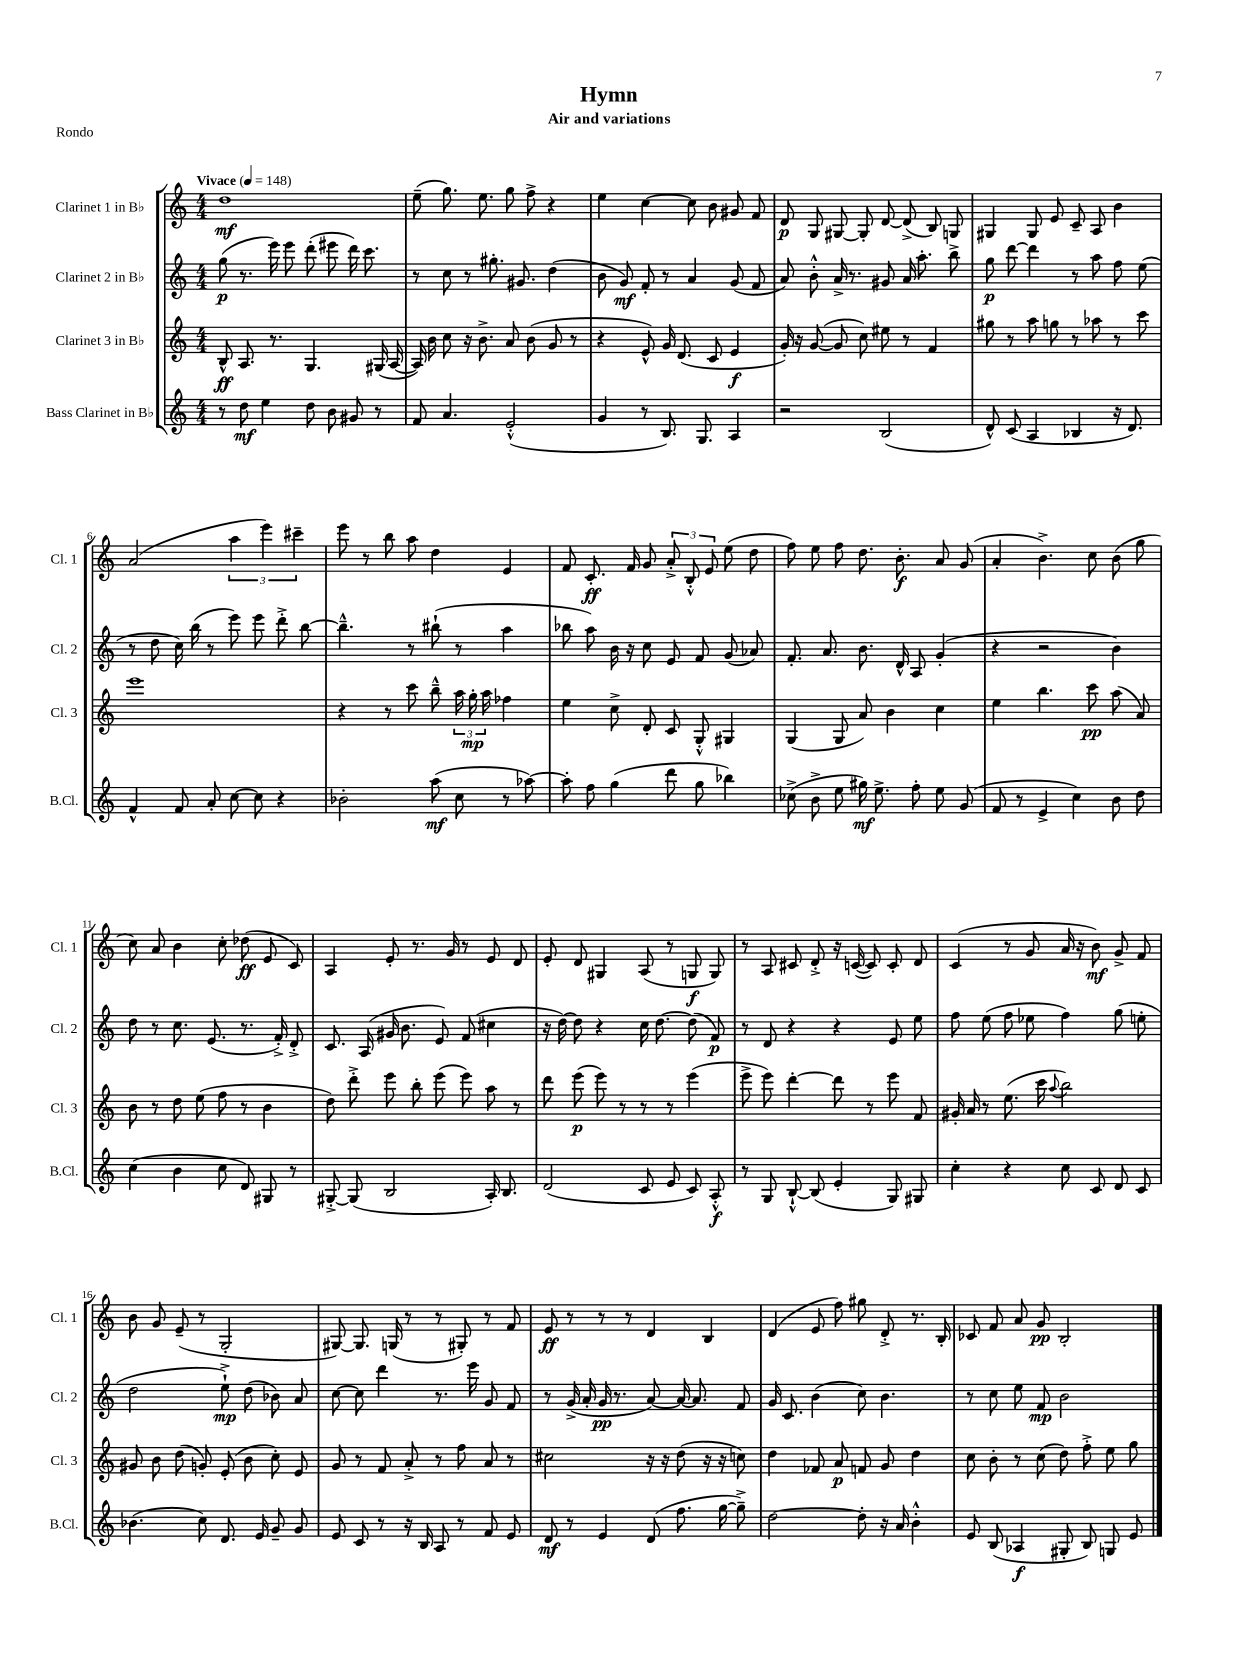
\header { title = "Hymn" subtitle = "Air and variations" piece = "Rondo" }
<<
\new StaffGroup <<
\new Staff = "s0" \with { instrumentName = "Clarinet 1 in Bb" shortInstrumentName = "Cl. 1" } {
    \clef treble \key c \major \numericTimeSignature \time 4/4 \tempo "Vivace" 4 = 148
    \autoBeamOff d''1\mf |
    e''8--( g''8.) e''8. g''8 f''8-> r4 |
    e''4 c''4~ c''8 b'8 gis'8 f'8 |
    d'8\p g8 gis8~ gis8-. d'8~ d'8->( b8) g8 |
    gis4 gis8 e'8 c'8-- a8 b'4 |
    a'2( \tuplet 3/2 { a''4 e'''4) cis'''4-- } |
    e'''8 r8 b''8 a''8 d''4 e'4 |
    f'8 c'8.-.\ff f'16 g'8 \tuplet 3/2 { a'8-.-> b8-.-^ e'8 } e''8( d''8 |
    f''8) e''8 f''8 d''8. b'8.-.\f a'8 g'8( |
    a'4-. b'4.->) c''8 b'8( g''8 |
    c''8) a'8 b'4 c''8-. des''8\ff( e'8 c'8) |
    a4 e'8-. r8. g'16 r8 e'8 d'8 |
    e'8-. d'8 gis4 a8( r8 g8\f g8) |
    r8 a8 cis'8 d'8-.-> r16 c'16~( c'8) c'8-. d'8 |
    c'4( r8 g'8 a'16 r16 b'8\mf) g'8-> f'8 |
    b'8 g'8 e'8--( r8 g2-. |
    gis8~) gis8. g16( r8 r8 gis8-.) r8 f'8 |
    e'8\ff r8 r8 r8 d'4 b4 |
    d'4( e'8 f''8) gis''8 d'8-.-> r8. b16-. |
    ces'8 f'8 a'8 g'8\pp b2-. \bar "|." |
}
\new Staff = "s1" \with { instrumentName = "Clarinet 2 in Bb" shortInstrumentName = "Cl. 2" } {
    \clef treble \key c \major \numericTimeSignature \time 4/4
    \autoBeamOff g''8\p( r8. e'''16) e'''8 d'''8-.( eis'''8 d'''16) c'''8. |
    r8 c''8 r8 gis''8.-. gis'8. d''4( |
    b'8 g'8\mf) f'8-. r8 a'4 g'8( f'8 |
    a'8) b'8-.-^ a'16-> r8. gis'8 a'16 a''8.-. b''8-> |
    g''8\p d'''8~ d'''4 r8 a''8 f''8 e''8( |
    r8 d''8 c''16) b''16( r8 e'''8) e'''8 d'''8-.-> b''8~ |
    b''4.---^ r8 bis''8-!( r8 a''4 |
    bes''8 a''8) b'16 r16 c''8 e'8 f'8 g'8( aes'8) |
    f'8.-. a'8. b'8. d'16-^ a8 g'4-.( |
    r4 r2 b'4) |
    d''8 r8 c''8. e'8.( r8. f'16-.->) d'8-.-> |
    c'8. a16( gis'16 b'8. e'8) f'8( cis''4 |
    r16 d''16~) d''8 r4 c''16 d''8.~ d''8( f'8\p) |
    r8 d'8 r4 r4 e'8 e''8 |
    f''8 e''8( f''8 ees''8 f''4) g''8( e''8-. |
    d''2 e''8-!->\mp) d''8( bes'8) a'8 |
    c''8~ c''8 d'''4 r8. e'''16 g'8 f'8 |
    r8 g'16->( a'16-. g'16\pp r8. a'8~) a'16~ a'8. f'8 |
    g'16 c'8. b'4( c''8) b'4. |
    r8 c''8 e''8 f'8\mp b'2 \bar "|." |
}
\new Staff = "s2" \with { instrumentName = "Clarinet 3 in Bb" shortInstrumentName = "Cl. 3" } {
    \clef treble \key c \major \numericTimeSignature \time 4/4
    \autoBeamOff b8-^\ff a8. r8. g4. gis16( a16~ |
    a16) b'16 c''8 r16 b'8.-> a'8 b'8( g'8 r8 |
    r4 e'8-^) g'16 d'8.( c'8 e'4\f |
    g'16-.) r16 g'8~( g'8 c''8) eis''8 r8 f'4 |
    gis''8 r8 a''8 g''8 r8 aes''8 r8 c'''8 |
    e'''1 |
    r4 r8 c'''8 b''8---^ \tuplet 3/2 { a''16 g''16-.\mp a''16 } fes''4 |
    e''4 c''8-> d'8-. c'8 g8-.-^ gis4 |
    g4( g8 a'8) b'4 c''4 |
    e''4 b''4. c'''8\pp a''8( a'8) |
    b'8 r8 d''8 e''8( f''8 r8 b'4 |
    d''8) d'''8-.-> e'''8 b''8-. e'''8( e'''8) a''8 r8 |
    d'''8 e'''8\p( e'''8) r8 r8 r8 e'''4( |
    e'''8-> e'''8) d'''4~-. d'''8 r8 e'''8 f'8 |
    gis'16-. a'16 r8 e''8.( c'''16 \appoggiatura { a''8 } b''2) |
    gis'8 b'8 d''8( g'8-.) e'8-.( b'8 c''8-.) e'8 |
    g'8 r8 f'8 a'8-.-> r8 f''8 a'8 r8 |
    cis''2 r16 r16 d''8( r16 r16 c''8) |
    d''4 fes'8 a'8\p f'8 g'8 d''4 |
    c''8 b'8-. r8 c''8( d''8) f''8-.-> e''8 g''8 \bar "|." |
}
\new Staff = "s3" \with { instrumentName = "Bass Clarinet in Bb" shortInstrumentName = "B.Cl." } {
    \clef treble \key c \major \numericTimeSignature \time 4/4
    \autoBeamOff r8 d''8\mf e''4 d''8 b'8 gis'8 r8 |
    f'8 a'4. e'2-.-^( |
    g'4 r8 b8.) g8. a4 |
    r2 b2( |
    d'8-^) c'8( a4 bes4 r16 d'8.) |
    f'4-^ f'8 a'8-. c''8~ c''8 r4 |
    bes'2-. a''8\mf( c''8 r8 aes''8~) |
    aes''8-. f''8 g''4( d'''8 g''8 bes''4) |
    ces''8->( b'8-> e''8 gis''16\mf) e''8.-> f''8-. e''8 g'8( |
    f'8 r8 e'4-> c''4) b'8 d''8 |
    c''4( b'4 c''8 d'8) gis8 r8 |
    gis8~-.-> gis8( b2 a16-.) b8. |
    d'2( c'8 e'8 c'8) a8-.-^\f |
    r8 g8 b8~-!-^ b8( e'4-. g8) gis8 |
    c''4-. r4 c''8 c'8 d'8 c'8 |
    bes'4.( c''8) d'8. e'16 g'8-- g'8 |
    e'8 c'8 r8 r16 b16 a8 r8 f'8 e'8 |
    d'8\mf r8 e'4 d'8( f''8. g''16~ g''8--->) |
    d''2~ d''8-. r16 a'16 b'4-.-^ |
    e'8 b8( aes4\f gis8-. b8) g8 e'8 \bar "|." |
}
>>
>>
